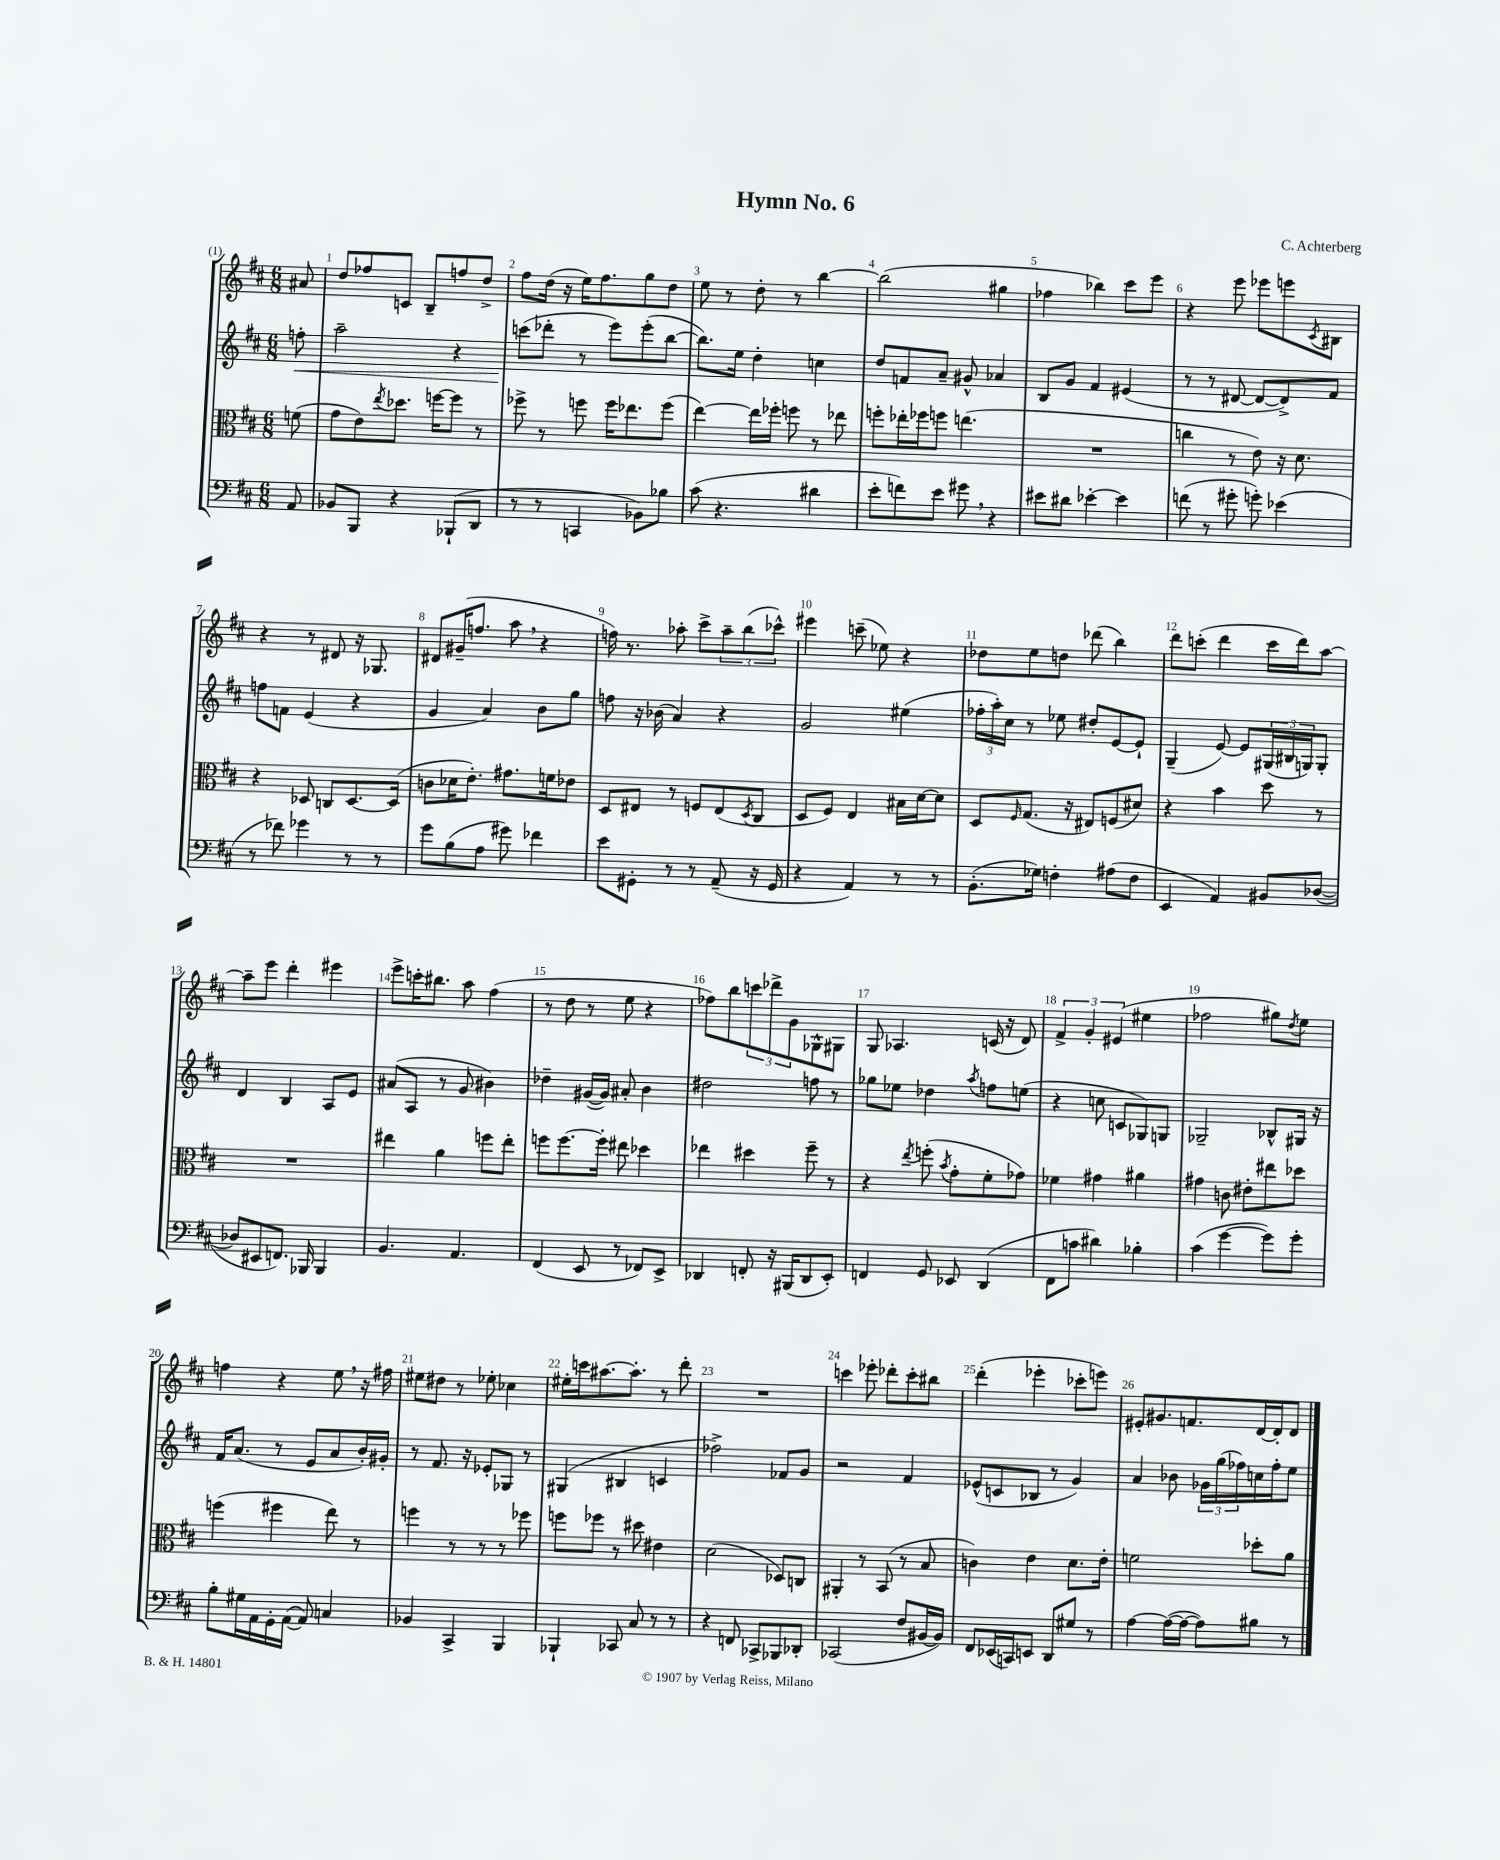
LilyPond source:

\header { title = "Hymn No. 6" composer = "C. Achterberg" }
<<
\new StaffGroup <<
\new Staff = "s0" {
    \clef treble \key d \major \numericTimeSignature \time 6/8 \partial 8
    ais'8 |
    d''8 fes''8 c'8 b8-- f''8 d''8-> |
    fis''8 d''16( r16 e''16) fis''8. g''8 d''8 |
    e''8 r8 d''8-. r8 b''4~ |
    b''2( gis''4 |
    fes''4 bes''4) cis'''8 e'''8 |
    r4 e'''8 ees'''8 e'''8 \acciaccatura { cis'8 } bis8 |
    r4 r8 dis'8 r16 ges8. |
    dis'8 gis'16--( f''8. a''8 \breathe r4 |
    f''16) r8. aes''8-. cis'''8-> \tuplet 3/2 { aes''8-- b''8( ces'''8-^) } |
    eis'''4 c'''8--( ees''8) r4 |
    des''8 e''8 d''8 des'''8( b''4) |
    d'''8 c'''8-.( d'''4 c'''16 d'''16) a''8~ |
    a''8-- e'''8 d'''4-. eis'''4 |
    e'''8-> c'''16-. bis''8. a''8 fis''4( |
    r8 d''8 r8 e''8 r4 |
    fes''8) b''8 \tuplet 3/2 { c'''8 des'''8-> g'8 } ges8-^ gis8 |
    g8 aes4. c'16( r16 d'8) |
    \tuplet 3/2 { fis'4-> g'4-. eis'4( } eis''4 |
    fes''2 gis''8) \acciaccatura { d''8 } e''8 |
    f''4 r4 e''8 \breathe r16 fis''16 |
    eis''8 dis''8 r8 ees''8-. ces''4 |
    eis''16-. c'''16 ais''8.~ ais''8.-. r8 d'''8-. |
    R2. |
    c'''4 ees'''8-. des'''8-. c'''8-. bis''8 |
    d'''4-.( ees'''4-. ces'''8-. e'''8) |
    eis'8-. gis'8. f'8. d'16~ d'16-. d'8 \bar "|." |
}
\new Staff = "s1" {
    \clef treble \key d \major \numericTimeSignature \time 6/8 \partial 8
    f''8-.\< |
    a''2-- r4 |
    c'''8\!( des'''8-. r8 e'''8) e'''8-.( b''8~ |
    b''8.) e''16 d''4-. c''4 |
    d''8 f'8 a'8-- gis'8-^ aes'4 |
    b8 g'8 fis'4 eis'4( |
    r8 r8 dis'8~ dis'8~ dis'8->) fis'8 |
    f''8 f'8 e'4( r4 |
    g'4 a'4) b'8 g''8 |
    f''8 r16 bes'16( a'4) r4 |
    g'2 eis''4( |
    \tuplet 3/2 { fes''16-. a''16-.) cis''16 } r8 ees''8 dis''8-. e'8~ e'8-! |
    g4--( e'8~) e'8 \tuplet 3/2 { gis16( bis16 g16) } g8-. |
    d'4 b4 a8 e'8 |
    ais'8( a8 r8 g'8 bis'4) |
    des''4-- gis'16~( gis'16) ais'8-. b'4 |
    dis''2 f''8 r8 |
    ges''8 ees''8 des''4 \acciaccatura { a''8 } f''8 e''8( |
    r4 c''8 c'8 ges8) g8 |
    ges2-- bes8-^ gis16 r16 |
    fis'16 a'8.( r8 e'8 a'8 b'16-.) gis'16-. |
    r8 fis'8. r16 ees'8-. ges8 r8 |
    gis4( bis4 c'4 |
    fes''2->) fes'8 g'8 |
    r2 fis'4 |
    ees'8-^( c'8 bes8 r8 g'4) |
    a'4 bes'8 \tuplet 3/2 { ges'16 g''16( fes''16) } c''16 fes''16-. e''8 \bar "|." |
}
\new Staff = "s2" {
    \clef alto \key d \major \numericTimeSignature \time 6/8 \partial 8
    f'8( |
    g'8 e'8) \acciaccatura { e''8 } des''8. f''16~ f''8 r8 |
    fes''8-> r8 f''8 f''16 ees''8. f''8( |
    e''4~) e''16 fes''16-. f''8 r8 ees''8 |
    f''8-. ees''16-. fes''16 f''8 e''4.( |
    R2. |
    c''4 r8 e'8) r16 d'8. |
    r4 des8 c8 des8.~ des16( |
    c'8 des'16 e'8.-.) gis'8. f'16 ees'8 |
    d8 eis8 r8 f8 eis8( \acciaccatura { d8 } cis8 |
    d8 fis8) e4 bis16 d'16~ d'8 |
    d8 \grace { fis16 } g8.( r16 eis8) f8( dis'8) |
    r4 b'4 d''8 r8 |
    R2. |
    eis''4 a'4 f''8 eis''8-. |
    f''8 f''8.~ f''16-. eis''8 des''4 |
    ees''4 dis''4 fis''8-- r8 |
    r4 \acciaccatura { e''8 } f''8-.( \acciaccatura { b'8 } g'8-. fis'8-. ges'8) |
    fes'4 gis'4 ais'4 |
    gis'4 c'8 eis'8-. eis''8 des''8 |
    f''4( fis''4 e''8) r8 |
    f''4 r8 r8 r8 fes''8 |
    f''8 fes''8 r8 dis''8 eis'4 |
    d'2( des8) c8 |
    ais,4-. r8 b,8( r8 b8 |
    c'4) e'4 d'8. e'16-. |
    f'2 des''8-. a'8 \bar "|." |
}
\new Staff = "s3" {
    \clef bass \key d \major \numericTimeSignature \time 6/8 \partial 8
    a,8 |
    bes,8 b,,8 r4 bes,,8-!( d,8 |
    r8 r8 c,4 bes,8) bes8 |
    cis'8( r4. dis'4 |
    e'8-. f'8) e'8 gis'8 \breathe r4 |
    eis'8 dis'8 ees'4~-. ees'4 |
    f'8( r8 gis'8-. g'8-.) ees'4( |
    r8 fes'8) ges'4 r8 r8 |
    g'8 b8( a8 gis'8) fes'4 |
    e'8 gis,8-. r8 r8 a,8--( r16 gis,16 |
    r4 a,4) r8 r8 |
    b,8.-.( ges16) f4-. ais8( f8 |
    e,4 a,4) bis,8 des8~( |
    des8 eis,8 f,8.) bes,,16 bes,,4 |
    b,4. a,4. |
    fis,4( e,8 r8 fes,8) e,8-> |
    des,4 f,8-. r16 bis,,16( des,8 e,8-.) |
    f,4 g,8 ees,8 d,4( |
    fis,8 c'8 dis'4) bes4-. |
    cis'4( g'4~ g'8) g'8-. |
    b8-. gis16 a,16 g,16-. a,16~( a,8) c4 |
    bes,4 cis,4-> b,,4 |
    bes,,4-! ces,8 cis8 r8 r8 |
    r4 f,8 ces,8-> bes,,8 des,8-. |
    ces,2( fis8 bis,16~ bis,16) |
    fis,8 ees,16( c,16) e,8 d,8 gis8 r8 |
    a4~ a16~( a16~ a8) bis8 r8 \bar "|." |
}
>>
>>
\layout { \context { \Score \override BarNumber.break-visibility = ##(#f #t #t) barNumberVisibility = #all-bar-numbers-visible } }
